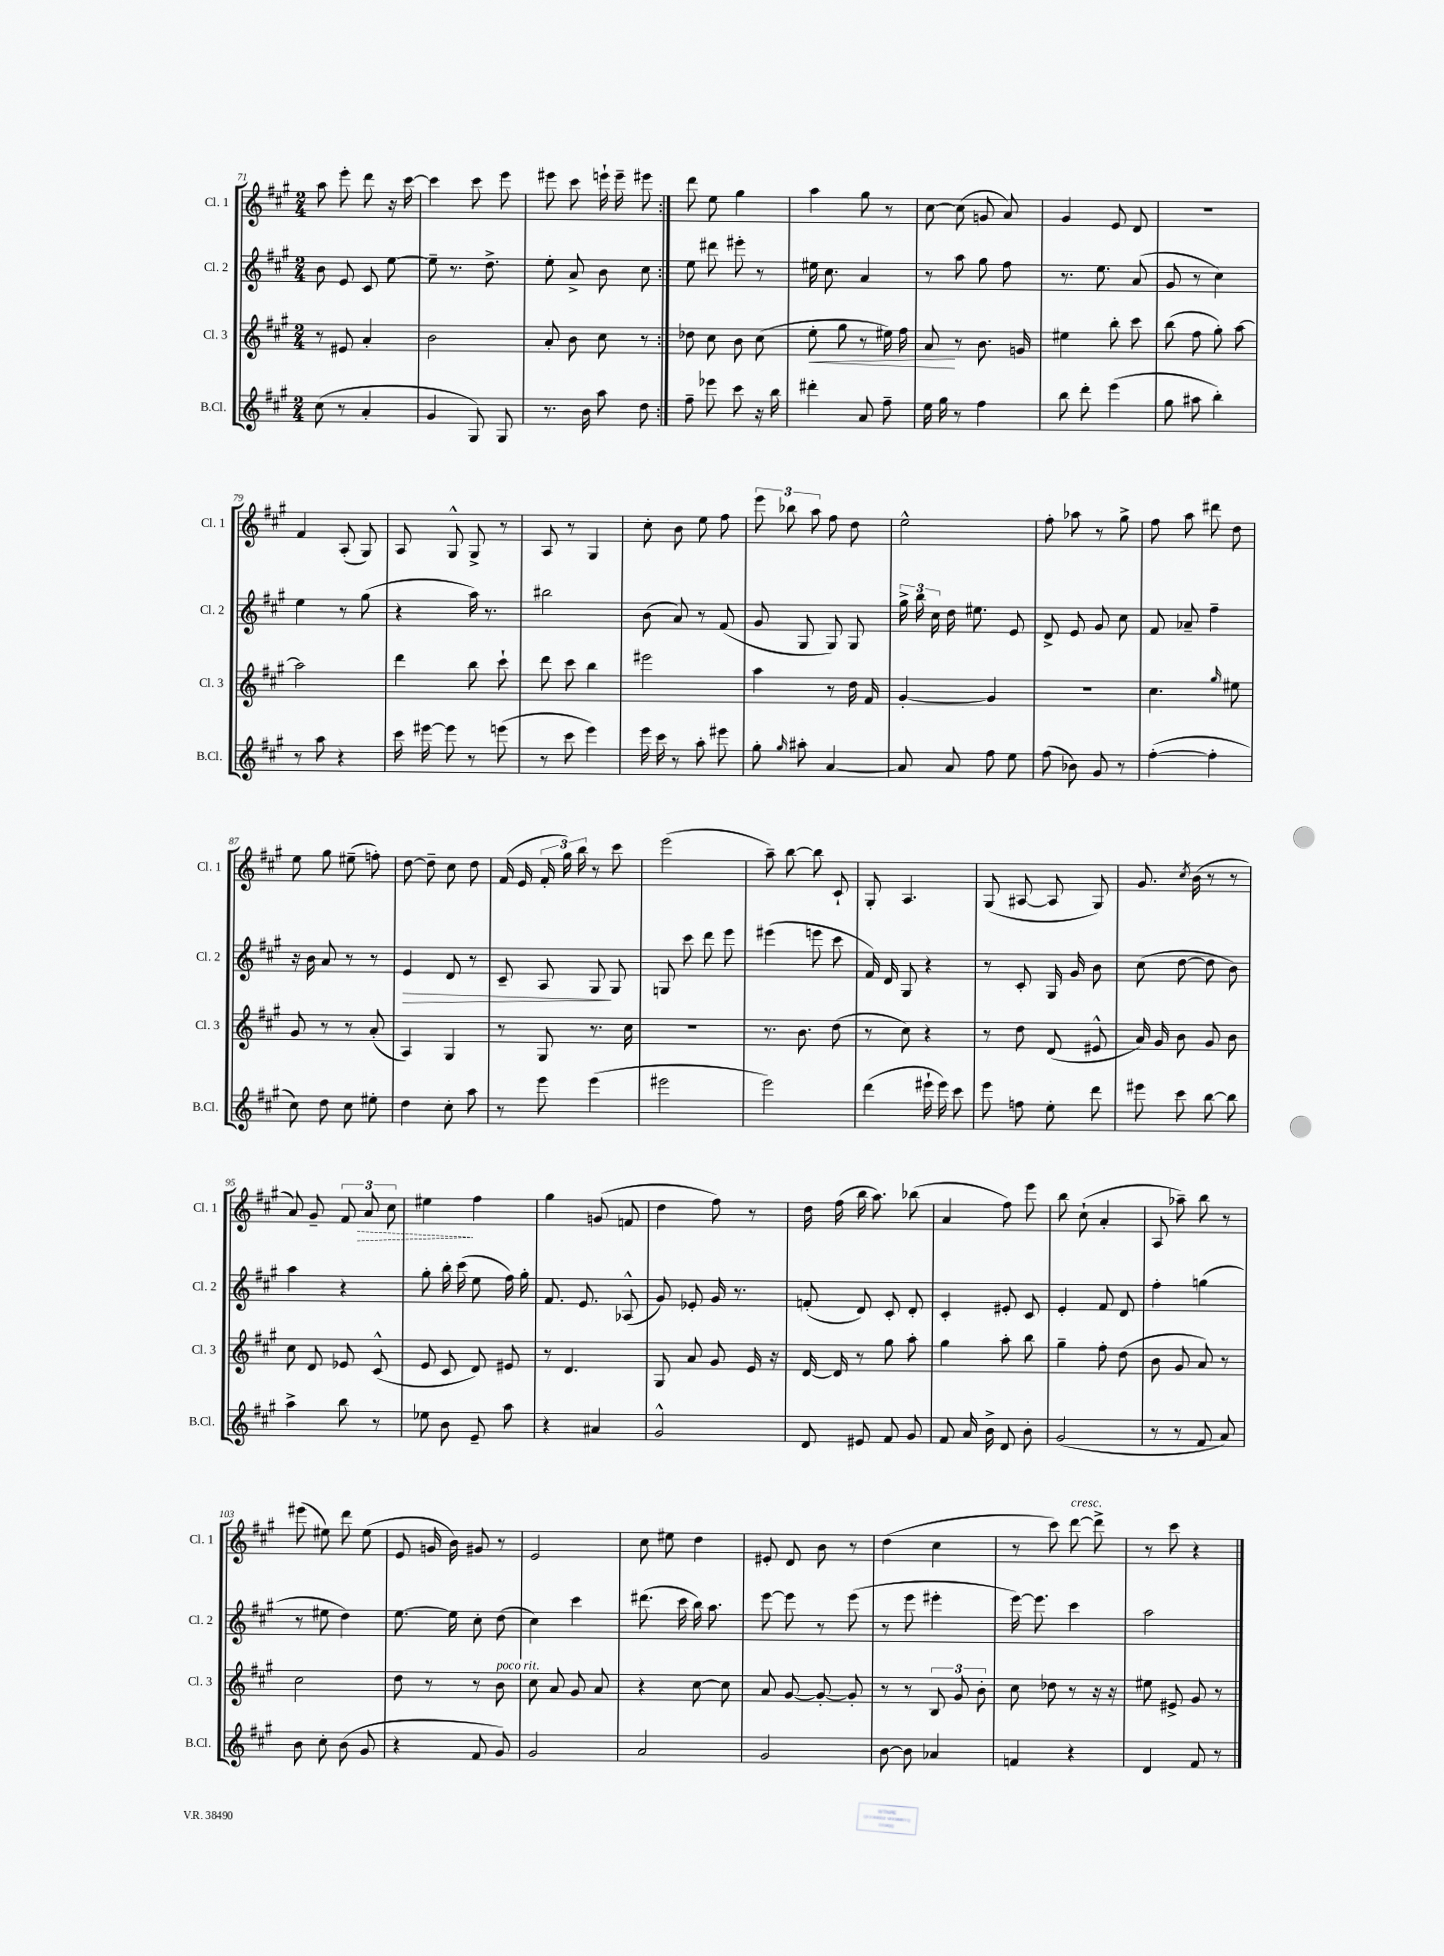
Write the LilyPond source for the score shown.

<<
\new StaffGroup <<
\new Staff = "s0" \with { instrumentName = "Cl. 1" shortInstrumentName = "Cl. 1" } {
    \clef treble \key a \major \numericTimeSignature \time 2/4
    \autoBeamOff \repeat volta 2 { a''8 e'''8-. d'''8 r16 cis'''16~ |
    cis'''4 cis'''8 e'''8 |
    eis'''8 cis'''8 e'''16-! e'''16-- eis'''8 | }
    d'''8 e''8 gis''4 |
    a''4 gis''8 r8 |
    cis''8~ cis''8( g'8 a'8) |
    gis'4 e'8 d'8 |
    R2 |
    fis'4 a8-.( gis8) |
    a8 gis8-^ gis8-> r8 |
    a8 r8 gis4 |
    cis''8-. b'8 e''8 fis''8 |
    \tuplet 3/2 { e'''8 bes''8 a''8 } fis''8 d''8 |
    e''2-^ |
    fis''8-. aes''8 r8 gis''8-> |
    fis''8 a''8 dis'''8 d''8 |
    e''8 gis''8 eis''8--( f''8-.) |
    d''8~ d''8-- cis''8 d''8 |
    fis'16( e'16 \tuplet 3/2 { fis'16-. gis''16) b''16 } r8 cis'''8 |
    e'''2( |
    a''8--) b''8~ b''8 cis'8-! |
    gis8-. a4. |
    gis8( ais8~ ais8 gis8) |
    gis'8. \acciaccatura { cis''8 } b'16( r8 r8 |
    a'8) gis'8-- \tuplet 3/2 { fis'8 \once \override Hairpin.style = #'dashed-line a'8\> cis''8 } |
    eis''4\! fis''4 |
    gis''4 g'8( f'8 |
    d''4 fis''8) r8 |
    d''16 fis''16( b''16 a''8.) bes''8( |
    a'4 fis''8) e'''8 |
    b''8 cis''8-!( a'4-. |
    a8 aes''8--) b''8 r8 |
    eis'''8( eis''8) d'''8 eis''8( |
    e'8 g'16 b'16) gis'8 r8 |
    e'2 |
    cis''8 eis''8 d''4 |
    eis'8-. d'8 b'8 r8 |
    d''4( cis''4 |
    r8 cis'''8) d'''8~^\markup { \italic "cresc." } d'''8-> |
    r8 cis'''8 r4 \bar "|." |
}
\new Staff = "s1" \with { instrumentName = "Cl. 2" shortInstrumentName = "Cl. 2" } {
    \clef treble \key a \major \numericTimeSignature \time 2/4
    \autoBeamOff \repeat volta 2 { b'8 e'8 cis'8 e''8~ |
    e''8-- r8. d''8.-> |
    e''8-. a'8-> b'8 cis''8 | }
    e''8 dis'''8 eis'''8-. r8 |
    eis''16 cis''8. a'4 |
    r8 a''8 gis''8 fis''8 |
    r8. e''8. a'8( |
    gis'8 r8 cis''4) |
    e''4 r8 gis''8( |
    r4 a''16) r8. |
    bis''2 |
    b'8( a'8) r8 fis'8( |
    gis'8 gis8 gis8) gis8 |
    \tuplet 3/2 { gis''16-> b''16 cis''16 } d''16 eis''8. e'8 |
    d'8-> e'8 gis'8 cis''8 |
    fis'8 aes'8-- fis''4-- |
    r16 b'16 a'8 r8 r8 |
    e'4\> d'8 r8 |
    cis'8-- a8 gis8\! gis8 |
    g8 cis'''8 d'''8 e'''8 |
    eis'''4( e'''8 cis'''8 |
    fis'16) d'16 gis8 r4 |
    r8 cis'8-. gis16 gis'16 b'8 |
    cis''8( d''8~ d''8 b'8) |
    a''4 r4 |
    gis''8-. b''16-. cis'''16( e''8 fis''16) gis''16-. |
    fis'8. e'8. aes8-^( |
    gis'8) ees'8-. gis'16 r8. |
    f'8-.( d'8) cis'8-. d'8-. |
    cis'4-. eis'8-. cis'8 |
    e'4-. fis'8 d'8 |
    fis''4-. g''4( |
    r8 eis''8 d''4) |
    e''8.~ e''16 cis''8-. d''8( |
    cis''4) cis'''4 |
    dis'''8.( cis'''16 b''16) a''8. |
    e'''8~ e'''8 r8 e'''8( |
    r8 e'''8 eis'''4-. |
    e'''16~) e'''8. cis'''4 |
    a''2 \bar "|." |
}
\new Staff = "s2" \with { instrumentName = "Cl. 3" shortInstrumentName = "Cl. 3" } {
    \clef treble \key a \major \numericTimeSignature \time 2/4
    \autoBeamOff \repeat volta 2 { r8 eis'8 a'4-. |
    b'2 |
    a'8-. b'8 cis''8 r8 | }
    des''8 cis''8 b'8 cis''8( |
    e''8-.\< gis''8 r8 eis''16) fis''16 |
    a'8\! r8 b'8. g'16 |
    eis''4 b''8-. cis'''8 |
    b''8( fis''8 gis''8-.) a''8~ |
    a''2 |
    d'''4 b''8 cis'''8-! |
    d'''8 cis'''8 b''4 |
    eis'''2 |
    a''4 r8 d''16 fis'16 |
    gis'4~-. gis'4 |
    r2 |
    cis''4. \grace { gis''16 } eis''8 |
    gis'8 r8 r8 a'8-.( |
    a4) gis4 |
    r8 gis8 r8. cis''16 |
    r2 |
    r8. b'8. d''8( |
    r8 cis''8) r4 |
    r8 d''8 d'8( eis'8-^ |
    a'16) gis'16 b'8 gis'8 b'8 |
    cis''8 d'8 ees'8 cis'8-^( |
    e'8 cis'8 d'8) eis'8 |
    r8 d'4. |
    gis8 a'8 gis'8 e'16 r16 |
    d'16~ d'16 r8 gis''8 a''8-. |
    gis''4 a''8-. b''8 |
    gis''4-- fis''8-. d''8( |
    b'8 gis'8 a'8) r8 |
    cis''2 |
    d''8 r8 r8 b'8^\markup { \italic "poco rit." } |
    cis''8 a'8 gis'8 a'8 |
    r4 cis''8~ cis''8 |
    a'8 gis'8~ gis'8~-. gis'8-. |
    r8 r8 \tuplet 3/2 { b8 gis'8 b'8-. } |
    cis''8 des''8 r8 r16 r16 |
    eis''8 eis'8-> gis'8 r8 \bar "|." |
}
\new Staff = "s3" \with { instrumentName = "B.Cl." shortInstrumentName = "B.Cl." } {
    \clef treble \key a \major \numericTimeSignature \time 2/4
    \autoBeamOff \repeat volta 2 { cis''8( r8 a'4-. |
    gis'4 gis8) gis8 |
    r8. b'16 a''8 d''8 | }
    fis''8-- ees'''8 cis'''8 r16 b''16 |
    dis'''4-. a'8 fis''8-- |
    e''16 gis''16 r8 fis''4 |
    b''8 d'''8-. e'''4( |
    gis''8 ais''8 b''4-.) |
    r8 a''8 r4 |
    cis'''16 eis'''16~ eis'''8 r8 e'''8( |
    r8 cis'''8 e'''4) |
    e'''16 cis'''16 r8 a''8-. eis'''8 |
    gis''8-. \grace { gis''16 } ais''8-. a'4~ |
    a'8 a'8 fis''8 e''8 |
    fis''8( bes'8) gis'8 r8 |
    fis''4~-.( fis''4-. |
    cis''8) d''8 cis''8 eis''8-. |
    d''4 cis''8-. a''8 |
    r8 e'''8 e'''4( |
    eis'''2 |
    e'''2) |
    d'''4( eis'''16-! eis'''16) cis'''8 |
    e'''8 f''8 e''8-. d'''8 |
    eis'''8 cis'''8 b''8~ b''8 |
    a''4-> b''8 r8 |
    ees''8 b'8 e'8-- a''8 |
    r4 ais'4 |
    gis'2-^ |
    d'8 eis'8 fis'8 gis'8 |
    fis'8 a'16 b'16-> d'8 b'8-. |
    gis'2( |
    r8 r8 fis'8 a'8) |
    b'8 cis''8-. b'8( gis'8 |
    r4 fis'8 gis'8) |
    gis'2 |
    a'2 |
    gis'2 |
    b'8~ b'8 aes'4 |
    f'4 r4 |
    d'4 fis'8 r8 \bar "|." |
}
>>
>>
\layout { \context { \Score currentBarNumber = #71 } }
